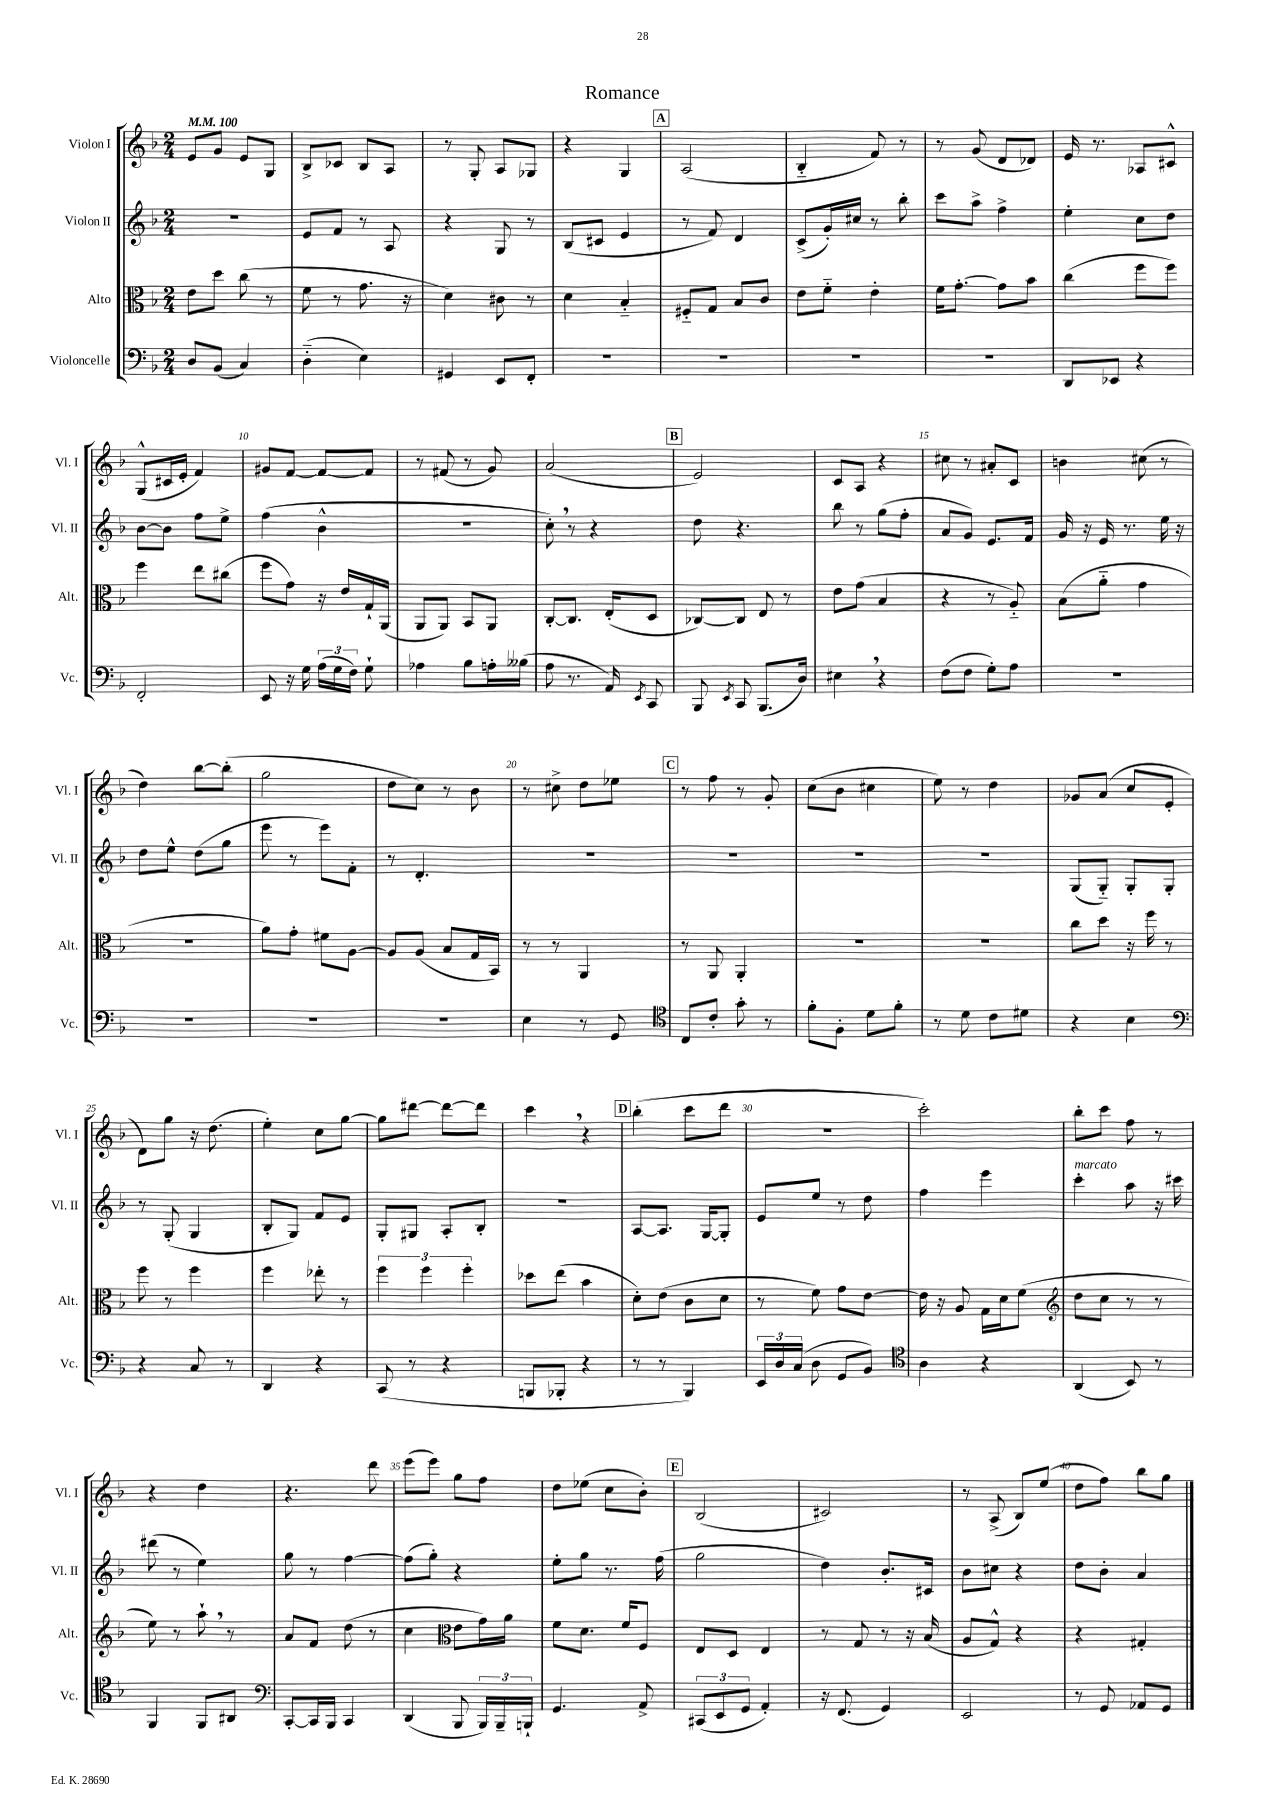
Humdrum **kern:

**kern	**kern	**kern	**kern
*staff4	*staff3	*staff2	*staff1
*clefF4	*clefC3	*clefG2	*clefG2
*k[b-]	*k[b-]	*k[b-]	*k[b-]
*M2/4	*M2/4	*M2/4	*M2/4
*MM100	*MM100	*MM100	*MM100
8D	8e	2r	8e
(8BB-	8dd	.	8g
4C)	(8cc	.	8e
.	8r	.	8G
=	=	=	=
(4D'~	8f	8e	8B-^
.	8r	8f	8c-
4E)	8.g	8r	8B-
.	.	8A	8A
.	16r	.	.
=	=	=	=
4GG#	4d)	4r	8r
.	.	.	8G'
8EE	8c#	8G	8A
8FF'	8r	8r	8G-
=	=	=	=
2r	4d	(8B-	4r
.	.	8c#	.
.	4B-'~	4e	4G
=	=	=	=
2r	8F#'~	8r	(2A
.	8G	8f)	.
.	8B-	4d	.
.	8c	.	.
=	=	=	=
2r	8e	(8c^	4B-'~
.	8f'~	16g')	.
.	.	16cc#	.
.	4e'	8r	8f)
.	.	8bb-'	8r
=	=	=	=
2r	16f	8ccc	8r
.	[8.g'	.	.
.	.	8aa^	(8g
.	8g]	4ff^	8d
.	8b-	.	8d-)
=	=	=	=
8DD	(4cc	4ee'	16e
.	.	.	8.r
8EE-	.	.	.
4r	8ff	8cc	8A-
.	8ff)	8dd	8c#^^
=	=	=	=
2FF'	4ff	[8b-	(8G^^
.	.	8b-]	16c#
.	.	.	16e'
.	8ee	8ff	4f)
.	(8cc#	8ee^	.
=	=	=	=
8EE	8ff	(4ff	8g#
16r	8g)	.	[8f
16G	.	.	.
(24A	16r	4b-^^	8f_
24G	.	.	.
.	16e	.	.
24F)	.	.	.
8G`	16G`	.	8f]
.	(16AA	.	.
=	=	=	=
4A-	8AA	2r	8r
.	8AA)	.	(8f#
8B-	8BB-	.	8r
16A'	8AA	.	8g)
(16B--	.	.	.
=	=	=	=
8A	[8C'	8cc')	(2a
8.r	8.C]	8r	.
.	.	4r	.
16AA)	(16E'	.	.
8qEE	.	.	.
8CC	8D	.	.
=	=	=	=
8BBB-	[8C-)	8dd	2e)
8qEE	.	.	.
8CC	8C-]	4.r	.
(8.BBB-	8E	.	.
.	8r	.	.
16D)	.	.	.
=	=	=	=
4E#	8e	8bb-	8c
.	(8g	8r	8A
4r	4B-	(8gg	4r
.	.	8ff'	.
=	=	=	=
(8F	4r	8a	8cc#
8F	.	8g)	8r
8G')	8r	8.e	8a#'
8A	8A'~)	.	8c
.	.	16f	.
=	=	=	=
2r	(8B-	16g	4b
.	.	16r	.
.	8a'~	16e	.
.	.	8.r	.
.	4g	.	(8cc#
.	.	16ee	8r
.	.	16r	.
=	=	=	=
2r	2r	8dd	4dd)
.	.	8ee^^	.
.	.	(8dd	[8bb-
.	.	8gg	(8bb-']
=	=	=	=
2r	8a)	8eee	2gg
.	8g'	8r	.
.	8f#	8eee)	.
.	[8A	8f'	.
=	=	=	=
2r	8A]	8r	8dd
.	(8A	4.d'	8cc)
.	8B-	.	8r
.	16G	.	8b-
.	16BB-)	.	.
=	=	=	=
4E	8r	2r	8r
.	8r	.	8cc#^
8r	4AA	.	8dd
8GG	.	.	8ee-
=	=	=	=
*clefC4	*	*	*
8C	8r	2r	8r
8c'	8AA	.	8ff
8g'	4AA'	.	8r
8r	.	.	8g'
=	=	=	=
8f'	2r	2r	(8cc
8F'	.	.	8b-
8d	.	.	4cc#
8f'	.	.	.
=	=	=	=
8r	2r	2r	8ee)
8d	.	.	8r
8c	.	.	4dd
8d#	.	.	.
=	=	=	=
4r	8cc	(8G	8g-
.	8dd	8G'~)	(8a
4B-	16r	8G'	8cc
.	16ff	.	.
.	8r	8G'	8e'
=	=	=	=
*clefF4	*	*	*
4r	8ff	8r	8d)
.	8r	(8G'	8gg
8C	4ff	4G	16r
.	.	.	(8.dd
8r	.	.	.
=	=	=	=
4DD	4ff	8B-'	4ee')
.	.	8G)	.
4r	8ee-'	8f	8cc
.	8r	8e	[8gg
=	=	=	=
(8CC	6ff	8G'	8gg]
8r	.	8G#	[8ddd#
.	6ff	.	.
4r	.	8A'	8ddd#_
.	6ff'	.	.
.	.	8B-'	8ddd#]
=	=	=	=
8BBB	8dd-	2r	4ccc
8BBB-'	(8ee	.	.
4r	4b-	.	4r
=	=	=	=
8r	8d')	[8A	(4bb-'
8r	(8e	8.A]	.
4BBB-)	8c	.	8ccc
.	.	[16G	.
.	8d	8G']	8ddd
=	=	=	=
24EE	8r	8e	2r
24D	.	.	.
(24C	.	.	.
8D	8f)	8ee	.
8GG	8g	8r	.
8BB-)	[8e	8dd	.
=	=	=	=
*clefC4	*	*	*
4A	16e]	4ff	2ccc')
.	16r	.	.
.	8A	.	.
4r	16G	4eee	.
.	16d	.	.
.	(8f	.	.
=	=	=	=
*	*clefG2	*	*
(4AA	8dd	4ccc'	8bb-'
.	8cc	.	8ccc
8BB-)	8r	8aa	8ff
8r	8r	16r	8r
.	.	16ccc#	.
=	=	=	=
4FF	8ee)	(8ddd#	4r
.	8r	8r	.
8FF	8aa`	4ee)	4dd
8AA#	8r	.	.
=	=	=	=
*clefF4	*	*	*
[8CC'	8a	8gg	4.r
16CC]	8f	8r	.
16BBB-	.	.	.
4CC	(8dd	[4ff	.
.	8r	.	8ddd
=	=	=	=
(4DD	4cc	(8ff]	(8eee
.	.	8gg')	8eee)
*	*clefC3	*	*
8BBB-	8e	4r	8gg
24BBB-)	16g)	.	8ff
24BBB-~	.	.	.
.	16a	.	.
24BBB`	.	.	.
=	=	=	=
4.GG	8f	8ee'	8dd
.	8.d	8gg	(8ee-
.	.	8.r	8cc
.	16f	.	.
8AA^	8F	.	8b-')
.	.	(16ff	.
=	=	=	=
(12CC#	8E	2gg	(2B-
12EE	.	.	.
.	8D	.	.
12GG	.	.	.
4AA')	4E	.	.
=	=	=	=
16r	8r	4dd)	2c#)
(8.FF	.	.	.
.	8G	.	.
4GG)	8r	8.b-'	.
.	16r	.	.
.	(16B-	16c#	.
=	=	=	=
2EE	8A	8b-	8r
.	8G^^)	8cc#	(8A^
.	4r	4r	8B-)
.	.	.	(8ee
=	=	=	=
8r	4r	8dd	8dd
8GG	.	8b-'	8ff)
8AA-	4G#'	4a	8bb-
8GG	.	.	8gg
==	==	==	==
*-	*-	*-	*-
